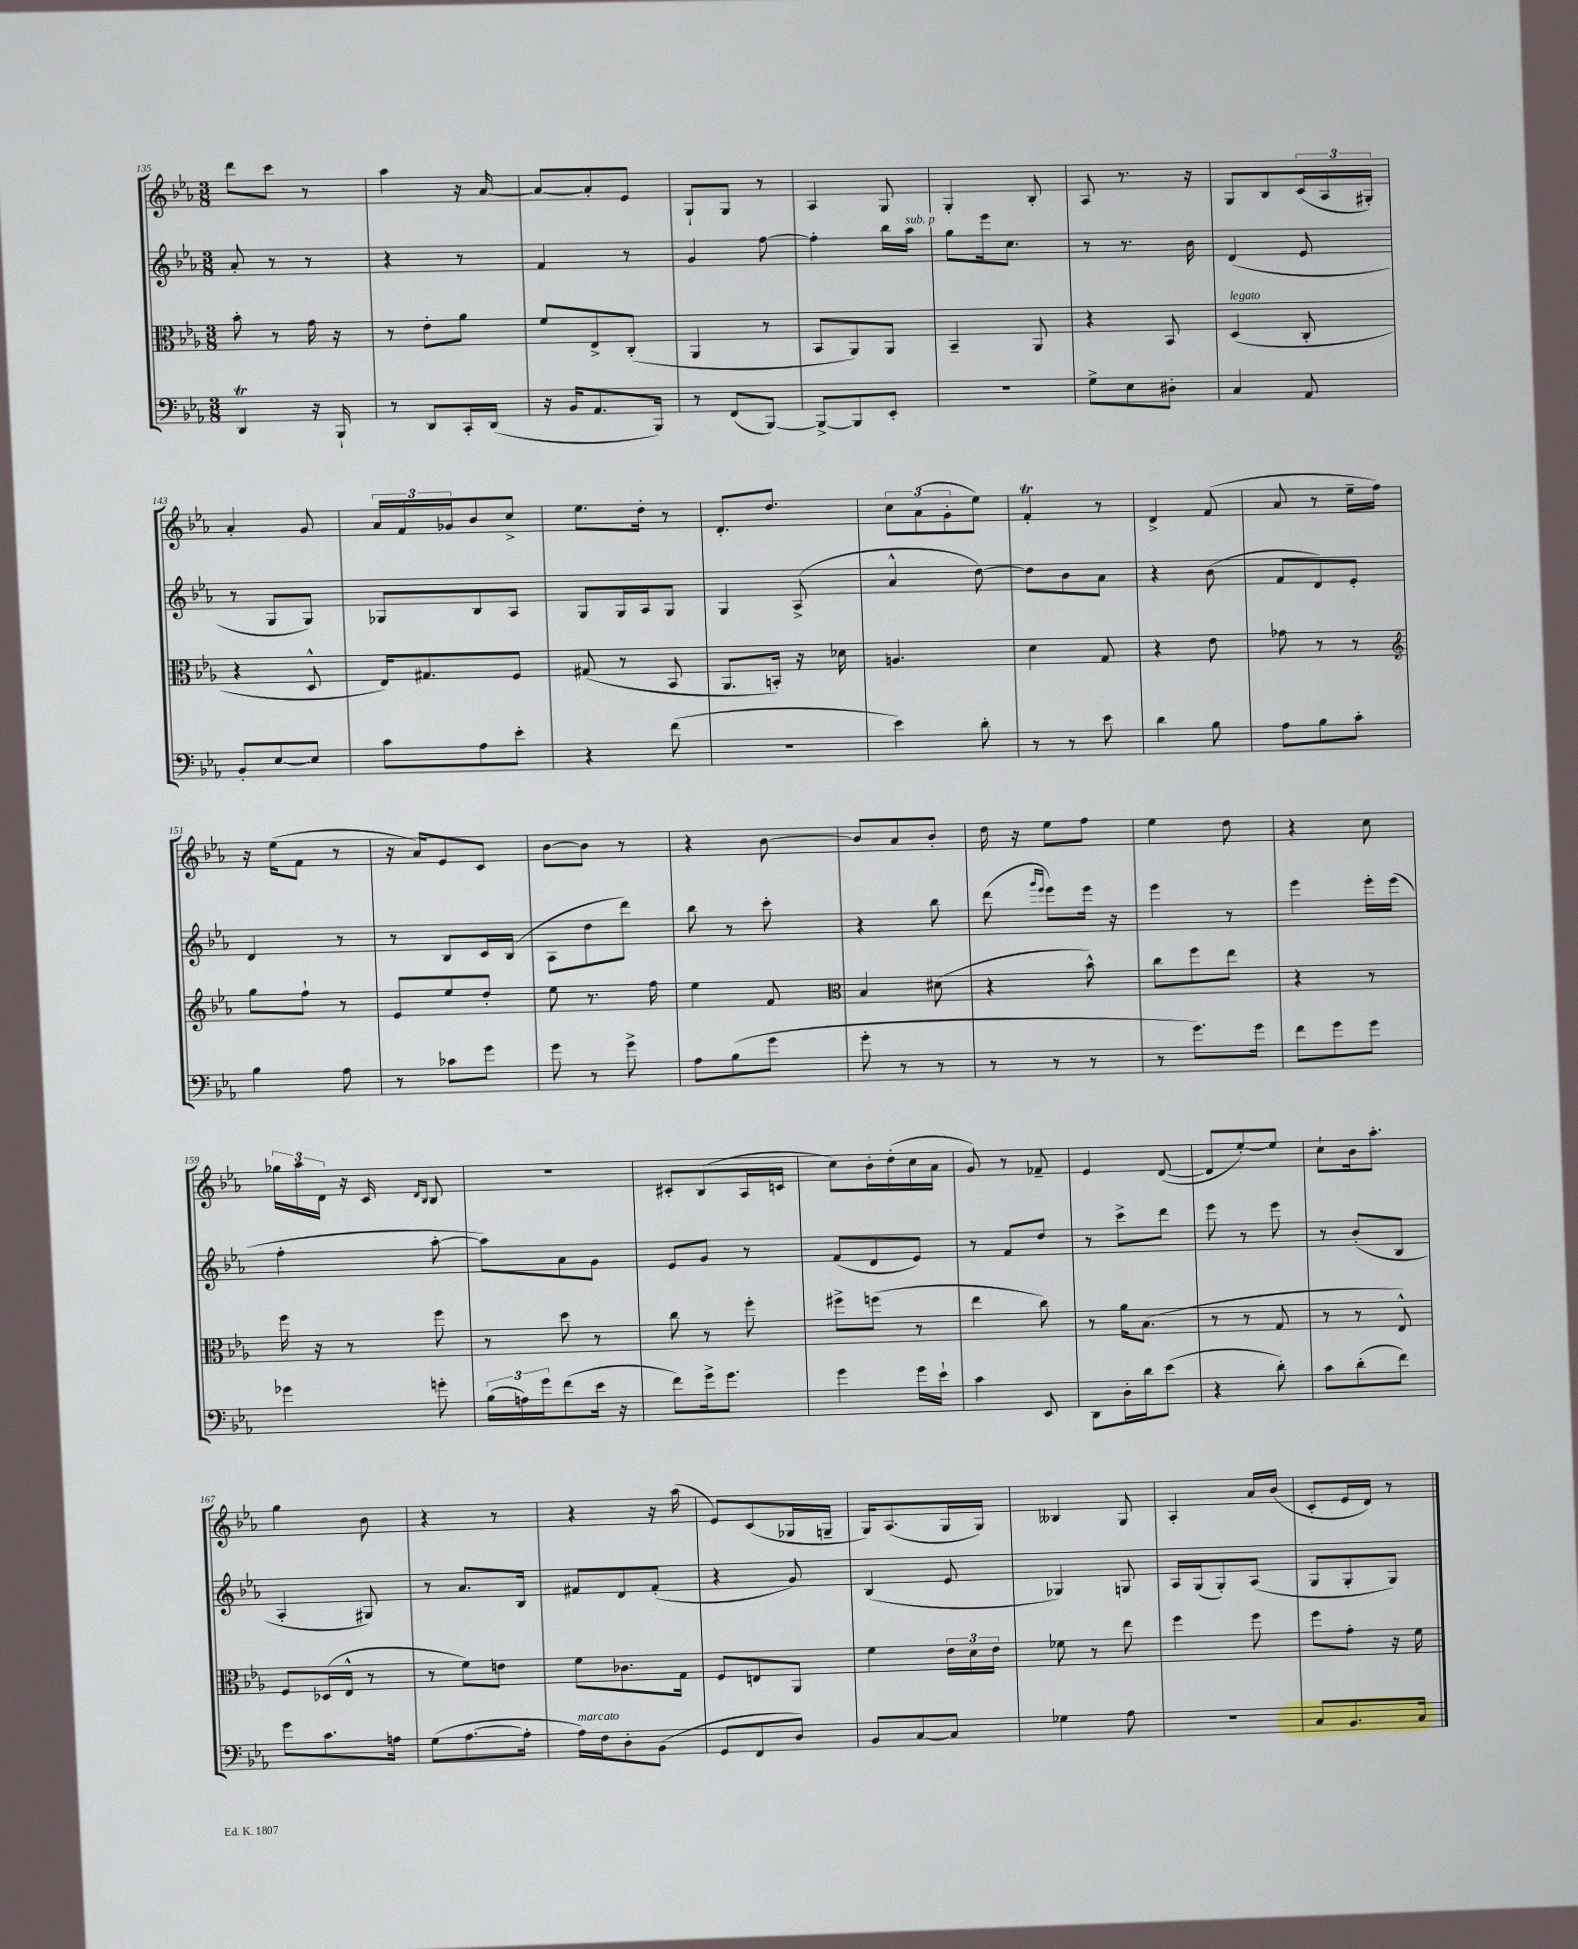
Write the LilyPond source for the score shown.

<<
\new StaffGroup <<
\new Staff = "s0" {
    \clef treble \key ees \major \numericTimeSignature \time 3/8
    d'''8 c'''8 r8 |
    aes''4 r16 aes'16~ |
    aes'8~ aes'8-. ees'8 |
    g8-! g8 r8 |
    aes4 g8 |
    g4-. bes8-. |
    aes8 r8. r16 |
    g8 bes8 \tuplet 3/2 { c'16( aes16 gis16-.) } |
    aes'4-. g'8 |
    \tuplet 3/2 { aes'16 f'16 ges'16 } bes'8 c''8-> |
    ees''8. d''16-. r8 |
    d'8.-. d''8. |
    \tuplet 3/2 { c''8 aes'8( g'8-. } ees''8) |
    f'4-.\trill r8 |
    d'4-> f'8( |
    aes'8 r8 ees''16-- f''16) |
    r16 ees''16( f'8 r8 |
    r16 aes'16) ees'8 c'8 |
    bes'8~ bes'8 r8 |
    r4 bes'8~ |
    bes'8 aes'8 bes'8-. |
    d''16 r16 ees''8 f''8 |
    ees''4 d''8 |
    r4 c''8 |
    \tuplet 3/2 { ges''16 aes''16 d'16 } r16 c'16 \grace { d'16 bes16 } bes8 |
    R4. |
    cis'8-. bes8( aes16 c'16 |
    c''8) bes'16-. d''16-.( c''16 aes'16 |
    g'8) r8 fes'8-- |
    ees'4 d'8~( |
    d'8 ees''8~-.) ees''8 |
    c''8-! bes'16 aes''8.-. |
    g''4 bes'8 |
    r4 r8 |
    r4 r16 aes''16( |
    ees'8) c'8( ges16 g16-- |
    g16) aes8.( g16 g16) |
    beses4 g8 |
    aes4-. aes'16 bes'16( |
    c'8-. ees'16 d'16) r8 \bar "|." |
}
\new Staff = "s1" {
    \clef treble \key ees \major \numericTimeSignature \time 3/8
    aes'8-. r8 r8 |
    r4 r8 |
    f'4 r8 |
    g'4 f''8~ |
    f''4-. bes''16 aes''16^\markup { \italic "sub. p" } |
    g''8 ees'''16 c''8. |
    r8 r8. bes'16 |
    d'4( ees'8 |
    r8 g8 g8) |
    ges8 bes8 aes8 |
    g8 g16 aes16 g8 |
    g4 aes8->( |
    aes'4-^ d''8~) |
    d''8 bes'8 aes'8 |
    r4 bes'8( |
    f'8 d'8) ees'8-. |
    d'4 r8 |
    r8 bes8 c'16 bes16( |
    aes8 d''8 d'''8) |
    bes''8 r8 c'''8-. |
    r4 bes''8 |
    d'''8( \grace { g'''16 ees'''16 } ees'''8) ees'''16 r16 |
    ees'''4 r8 |
    ees'''4 ees'''16-. ees'''16( |
    f''4-. aes''8~-. |
    aes''8) aes'8 g'8 |
    ees'8 g'8 r8 |
    f'8( d'8 ees'8) |
    r8 f'8 d''8 |
    r8 c'''8-> d'''8 |
    ees'''8 r8 ees'''8 |
    r8 bes'8-.( bes8 |
    aes4-. gis8) |
    r8 aes'8. bes16 |
    fis'8 d'8 fis'8-.( |
    r4 g'8) |
    bes4( ees'8 |
    ges4) g8 |
    aes16 g16( g8-.) aes8( |
    g8 g8-. g8) \bar "|." |
}
\new Staff = "s2" {
    \clef alto \key ees \major \numericTimeSignature \time 3/8
    bes'8-. r8 g'16 r16 |
    r8 ees'8-. aes'8 |
    f'8 ees8-> c8-.( |
    aes,4 r8 |
    bes,8 aes,8) aes,8 |
    bes,4-- aes,8 |
    r4 bes,8 |
    d4^\markup { \italic "legato" }( c8-. |
    r4 d8-^ |
    ees16) gis8. f8 |
    gis8( r8 bes,8 |
    aes,8. b,16-.) r16 des'16 |
    a4. |
    d'4 g8 |
    r4 ees'8 |
    ges'8 r8 r8 |
    \clef treble g''8 f''8-! r8 |
    ees'8 ees''8 d''8-. |
    ees''8 r8. f''16 |
    ees''4 f'8 |
    \clef alto bes4 dis'8( |
    r4 bes'8-^) |
    c''8 f''8 ees''8 |
    r4 r8 |
    f''16 r16 r8 f''8 |
    r8 d''8 r8 |
    c''8 r8 f''8-. |
    fis''8-> f''8( r8 |
    ees''4 c''8) |
    r8 aes'16 bes8.( |
    r8 r8 g8 |
    r8 r8 ees8-^) |
    f8 des16( ees16-^ r8 |
    r8 f'8) e'8 |
    f'8 ces'8. g16 |
    f8 e8 aes,8 |
    f'4 \tuplet 3/2 { ees'16 d'16 ees'16 } |
    fes'8 r8 ees''8 |
    f''4 f''8 |
    f''8 g'8-. r16 f'16 \bar "|." |
}
\new Staff = "s3" {
    \clef bass \key ees \major \numericTimeSignature \time 3/8
    d,4\trill r16 bes,,16-! |
    r8 d,8 c,16-. d,16( |
    r16 bes,16 aes,8. bes,,16) |
    r8 f,8( bes,,8~) |
    bes,,8~-> bes,,8 ees,8-. |
    R4. |
    g8-> ees8 dis8-. |
    c4 aes,8 |
    bes,8-. ees8~ ees8 |
    c'8 aes8 ees'8-. |
    r4 f'8( |
    R4. |
    ees'4) d'8-. |
    r8 r8 ees'8 |
    d'4 bes8 |
    aes8 bes8 c'8-. |
    bes4 aes8 |
    r8 ces'8 g'8 |
    g'8 r8 g'8-> |
    aes8 bes8( g'8 |
    g'8-. r8 r8 |
    r8 r8 r8 |
    r8 g'8.) g'16 |
    f'8 g'8 g'8 |
    ges'4 g'8-. |
    \tuplet 3/2 { bes16( a16) g'16 } f'8( ees'16 r16 |
    f'8) g'16-> g'8. |
    g'4 g'16 ees'16-! |
    c'4 ees,8 |
    d,8 d16-. d'16 ees'8( |
    r4 d'8-.) |
    c'8 d'8-.( f'8) |
    g'8 c'8. a16 |
    g8( aes8.~ aes16-. |
    aes16^\markup { \italic "marcato" }) f16 d8-. bes,8( |
    g,8 f,8 d8) |
    bes,8 c8~ c8 |
    ges4 aes8 |
    R4. |
    c8 bes,8. c16 \bar "|." |
}
>>
>>
\layout { \context { \Score currentBarNumber = #135 } }
